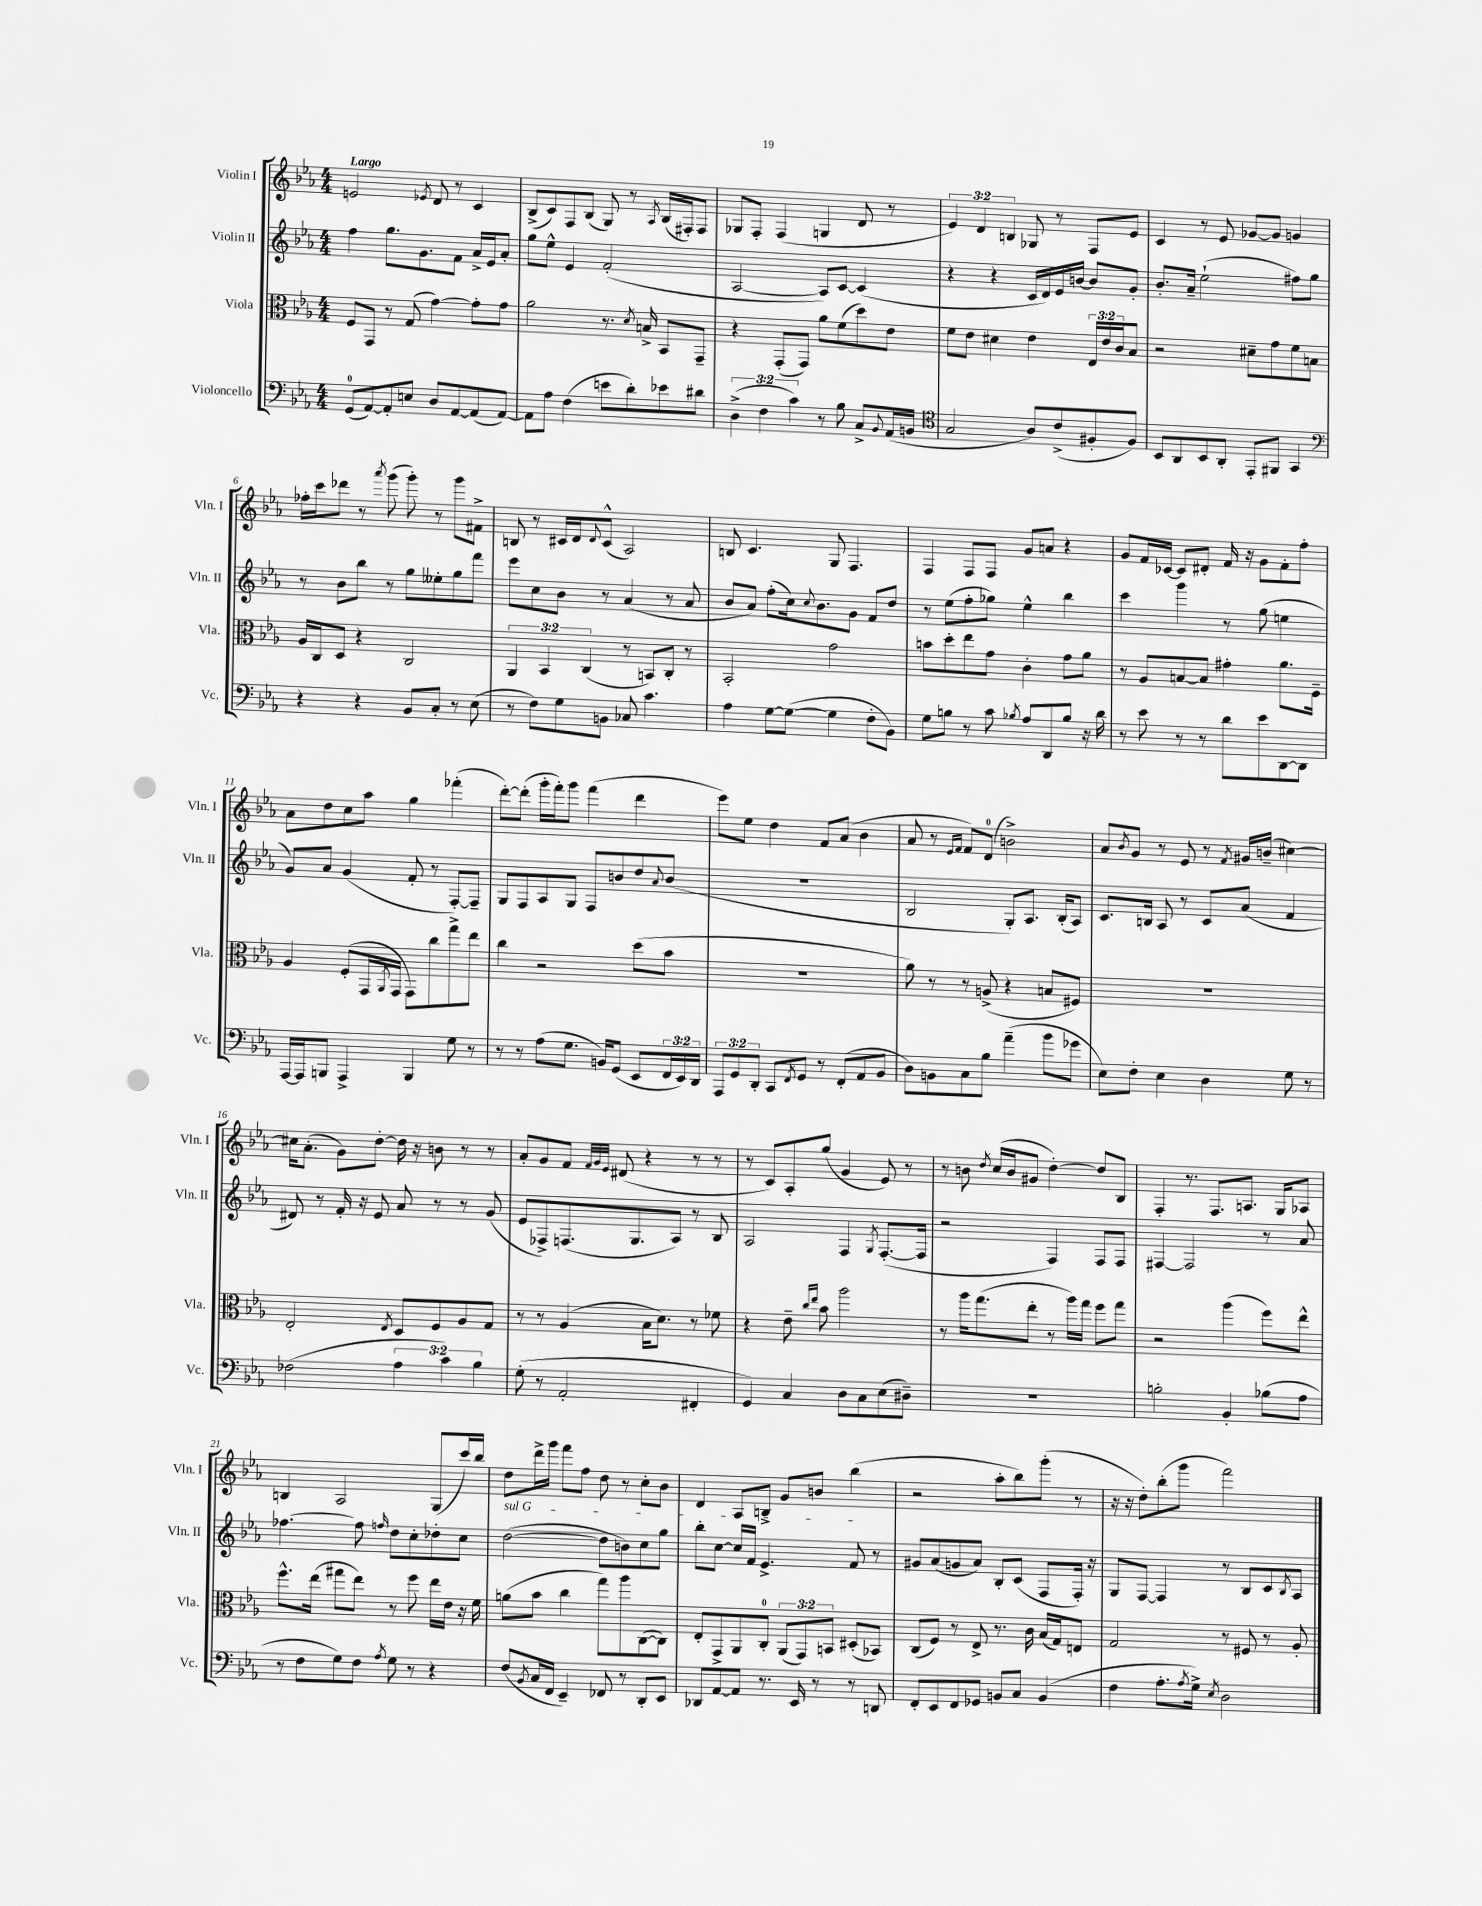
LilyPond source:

<<
\new StaffGroup <<
\new Staff = "s0" \with { instrumentName = "Violin I" shortInstrumentName = "Vln. I" } {
    \clef treble \key ees \major \numericTimeSignature \time 4/4 \override Staff.TupletNumber.text = #tuplet-number::calc-fraction-text \tempo "Largo"
    e'2 \acciaccatura { ees'8 } d'8 r8 c'4 |
    bes8->( c'8) f8 bes8( g8) r8 \acciaccatura { aes8 } bes16( fis16-.) fis8 |
    ges8 f8-. f4( g4 d'8 r8 |
    \tuplet 3/2 { ees'4) d'4 b4 } ges8 r8 f8 ees'8 |
    c'4 r8 ees'8 ges'8~ ges'8 g'4 |
    fes''16-. c'''16 des'''8 r8 \acciaccatura { aes'''8 } g'''8( g'''8-.) r8 g'''8 fis'8-> |
    b8 r8 cis'16 d'16 \appoggiatura { d'8 } cis'8-^( aes2) |
    b8 c'4. g8 f4. |
    f4 f8 f8 g'8 a'8 r4 |
    g'8 f'16 ces'16~ ces'8 dis'8-. f'16 r16 g'8 f'8-. f''8-. |
    aes'8 d''8 c''8 aes''8 g''4 fes'''4-.( |
    d'''8~-.) d'''8-.( g'''16-. f'''16-.) g'''8 f'''4( d'''4 |
    ees'''8) ees''8 d''4 f'8 aes'8( bes'4 |
    aes'8 r8 \grace { ees'16 f'16 } f'8) d'8-0( b'2->) |
    aes'8 \acciaccatura { bes'8 } g'8 r8 ees'8 r8 \acciaccatura { f'8 } gis'16 b'16--( cis''4~) |
    cis''16 aes'8.-.( g'8) d''8~-. d''16 r16 b'8 r8 r8 |
    aes'8-. g'8 f'8 \grace { f'32 g'32 ees'32 } dis'8( r4 r8 r8 |
    r8 c'8) aes8-. g''8( g'4 ees'8) r8 |
    r8 b'8 \acciaccatura { d''8 } c''16( b'16 gis'8 d''4~-.) d''8 bes8 |
    f4-. r8. f8. a8. g16 aes8 |
    b4 aes2 g8( c'''16) bes''16 |
    d''8 d'''16-> g'''16 f'''8 f''8 d''8 r8 c''8-. bes'8 |
    d'4 aes8 b8-> g'8 b'8 bes''4( |
    r2 aes''8-. bes''8) g'''8-.( r8 |
    r16 r16 d''8-.) bes''8-.( g'''8 f'''2) \bar "|." |
}
\new Staff = "s1" \with { instrumentName = "Violin II" shortInstrumentName = "Vln. II" } {
    \clef treble \key ees \major \numericTimeSignature \time 4/4
    f''4 g''8. g'8. f'8 aes'16-> ees'16 aes'8-. |
    g''8 ees''8-^ ees'4 f'2-.( |
    aes2~ aes8) c'8~ c'4( |
    r4 r4 c'16 d'16) ees'16 b'16~ b'8 g'8-. |
    bes'8.-. aes'16-- ees''2-!( fis''8) g''8 |
    r8 bes'8 bes''8 r8 g''8 eeses''8-. g''8 f'''8 |
    ees'''8 c''8 bes'8 r8 aes'4( r8 aes'8 |
    bes'8 aes'8) f''8-.( c''16) \appoggiatura { c''8 } bes'8. g'8 f'8 d''8 |
    r8 ees''8( f''8-. ges''8) ees''4-^ bes''4 |
    c'''4 g'''4 r8 g''8( e''4 |
    g'8) aes'8 g'4( f'8-. r8 f8~-.) f8-- |
    g8 f8 aes8 g8 f8 b'8 d''8 \appoggiatura { aes'8 } b'8( |
    R1 |
    bes2 g8-.) aes8. bes16-.( aes8) |
    c'8. b16 aes8 r8 c'8 aes'8( f'4 |
    dis'8) r8 f'16-. r16 ees'8 aes'8 r8 r8 g'8( |
    ees'8 fes8->) f8.( g8. aes8) r8 bes8 |
    aes2 f4 \acciaccatura { g8 } f8.~-.( f16 |
    r2 f4) f8 f8 |
    fis4~ fis2 r8 aes'8 |
    fes''4.~ fes''8 \grace { f''16 } d''8 c''8-. des''8-. c''8 |
    \once \override TextSpanner.bound-details.left.text = \markup { \italic "sul G" } d''2~\startTextSpan( d''8 b'8) c''8 g''8 |
    bes''8-. c''8~ c''16 f'16 ees'4.-> f'8\stopTextSpan r8 |
    gis'8 aes'8( g'8 aes'8) bes8-. c'8( f8 f16-.) r16 |
    g8 f8~ f4 r8 bes8 c'8 \acciaccatura { bes8 } aes8 \bar "|." |
}
\new Staff = "s2" \with { instrumentName = "Viola" shortInstrumentName = "Vla." } {
    \clef alto \key ees \major \numericTimeSignature \time 4/4 \override Staff.TupletNumber.text = #tuplet-number::calc-fraction-text
    f8 g,8 r8 g8( g'4~) g'8-. g'8 |
    aes'2 r8. \acciaccatura { d'8 } b16-> bes,8 g,8-- |
    r4 g,8-.( g,8) aes'8 f'8( d''8) ees'8 |
    f'8 ees'8 dis'4 ees'4 \tuplet 3/2 { ees16 ees'16 c'16 } bes8 |
    r2 dis'8-- g'8 f'8 b8 |
    aes16 c16 d8 r4 c2 |
    \tuplet 3/2 { aes,4 bes,4 c4( } r8 b,8) c8-. r8 |
    bes,2-. g'2 |
    b'8 d''8-. ees''8 g'8 c'4-. g'8 aes'8 |
    r8 aes8 b8~ b8 gis'4-. aes'8. f16-- |
    aes4 f8-.( g,16 \acciaccatura { aes,8 } g,16 g,8) c''8 g''8-> ees''8 |
    c''4 r2 d''8( bes'8 |
    R1 |
    aes'8) r8 r8 a8->( r4 b8 fis8) |
    R1 |
    ees2-. \acciaccatura { ees8 } d8 f8 aes8 g8 |
    r8 r8 aes4( bes16 d'8.) r8 fes'8 |
    r4 ees'8-- \grace { c''16 ees''16 } bes'8 aes''2 |
    r8 aes''16 g''8.( ees''8-. r8 aes''16) g''16 f''8 g''8 |
    r2 aes''4( f''8) ees''8-^ |
    f''8.-^ ees''16( gis''8 ees''8) r8 f''8 ees''16 ees'16 r16 f'16 |
    a'8( bes'8 c''4 g''8) aes''8 c8~( c8) |
    ees8-. g,8-> aes,8 c8-0-. \tuplet 3/2 { aes,8( g,8) b,8 } dis8-.( bes,8) |
    c8( f8) r8 ees8-> r8. c'16 bes16( g16) e8 |
    g2 r8 fis8 r8 aes8-. \bar "|." |
}
\new Staff = "s3" \with { instrumentName = "Violoncello" shortInstrumentName = "Vc." } {
    \clef bass \key ees \major \numericTimeSignature \time 4/4 \override Staff.TupletNumber.text = #tuplet-number::calc-fraction-text
    g,8-0( aes,8~) aes,8-. e8 d8 aes,8~ aes,8( aes,8~) |
    aes,8 aes8 f4( e'8 d'8-.) ees'8 dis'8 |
    \tuplet 3/2 { d4->( f4 c'4) } r8 bes8 c8-> \appoggiatura { bes,8 } aes,16( b,16 |
    \clef tenor g2 aes8) c'8->( fis8-. fis8) |
    bes,8 aes,8 bes,8 aes,8-. ees,8-. fis,8 g,4 |
    \clef bass r4 r4 bes,8 c8-. r8 ees8( |
    r8 f8) g8 b,8 ces8 c'4. |
    aes4 g8~ g8~( g4 f8-. bes,8) |
    g8 b8 r8 c'8 \acciaccatura { bes8 } aes8 d,8 bes8 r16 d'16 |
    r8 ees'8 r8 r8 d'8 ees'8 d,8~ d,8 |
    aes,,16~ aes,,16 b,,8 aes,,4-> b,,4 g8 r8 |
    r8 r8 aes8( g8. b,16) g,8( ees,8 \tuplet 3/2 { f,16 ees,16) d,16 } |
    \tuplet 3/2 { aes,,8 g,8 d,8-. } c,8 \acciaccatura { f,8 } g,8 r8 f,8-.( aes,8 bes,8 |
    d8) b,8 c8 bes8 aes'4--( bes'8 ges'8 |
    ees8) f8-. ees4 d4 g8 r8 |
    fes2( \tuplet 3/2 { aes4 c'4) bes4 } |
    g8-.( r8 aes,2-. fis,4-. |
    g,4) c4 d8 c8 ees8( dis8--) |
    R1 |
    b2-. bes,4-. bes8( aes8 |
    r8 f8 g8) f8 \acciaccatura { aes8 } g8 r8 r4 |
    f8( \acciaccatura { bes,8 } c16 f,16 ees,4--) fes,8 r8 d,8-. ees,8 |
    des,8 aes,8~ aes,8 r8. ees,16 r8 r8 d,8 |
    f,8-. ees,8 f,8 ges,8 b,8 c8 b,4( |
    f4 aes8.-. \acciaccatura { aes8 } g16->) \acciaccatura { ees8 } d2 \bar "|." |
}
>>
>>
